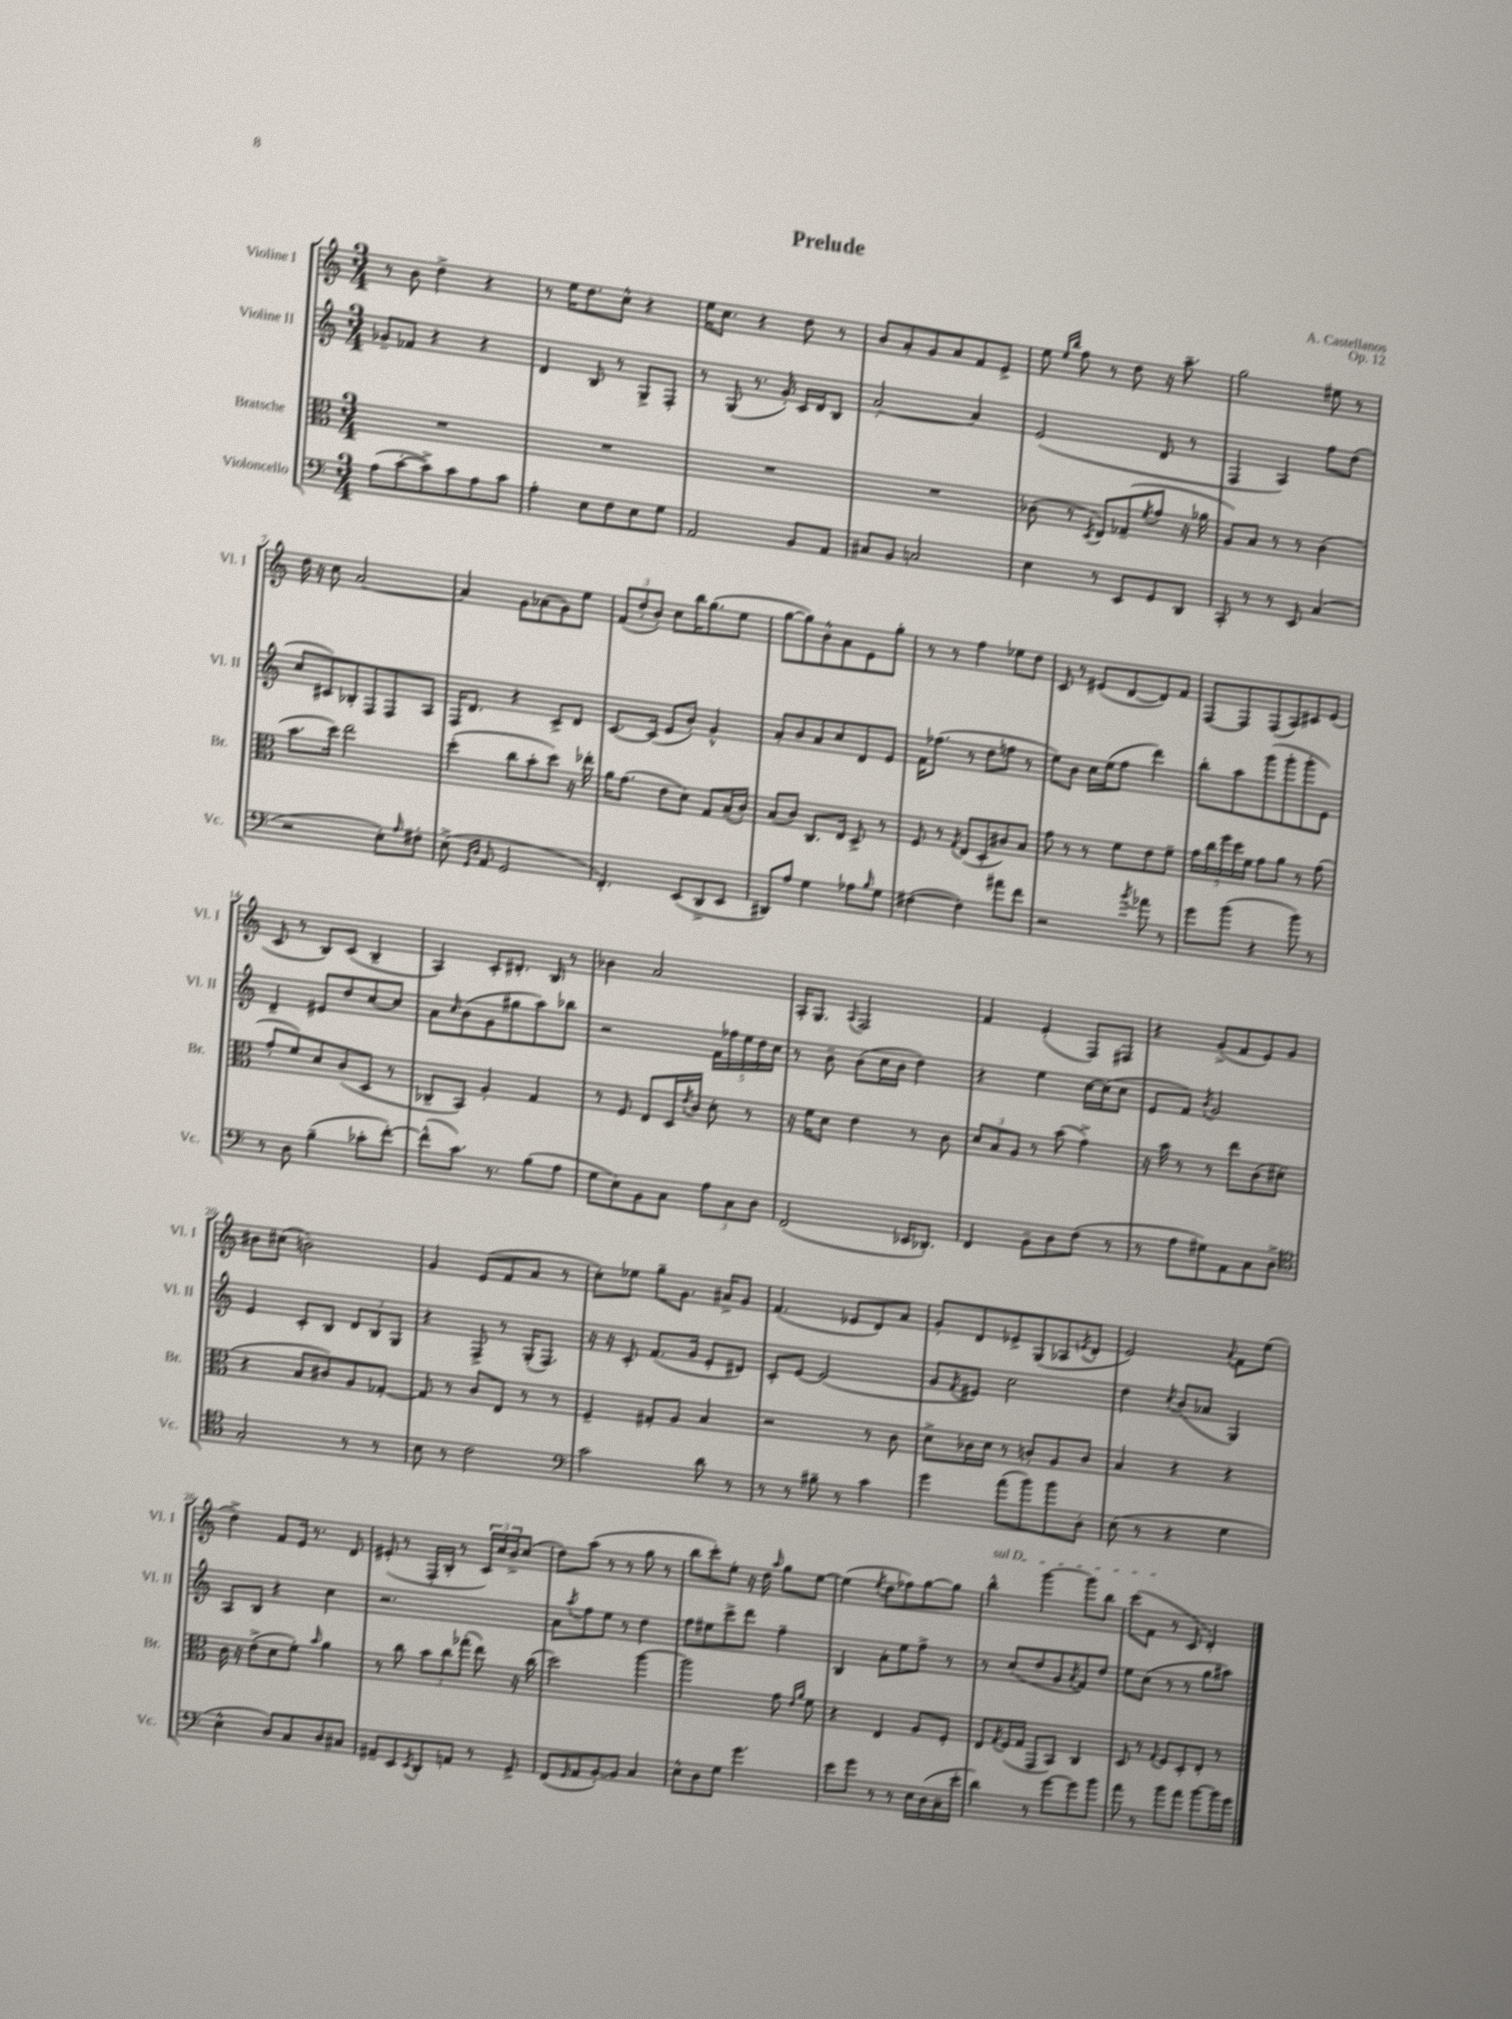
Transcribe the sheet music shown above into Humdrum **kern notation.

**kern	**kern	**kern	**kern
*staff4	*staff3	*staff2	*staff1
*clefF4	*clefC3	*clefG2	*clefG2
*k[]	*k[]	*k[]	*k[]
*M3/4	*M3/4	*M3/4	*M3/4
(8A\L	2.r	8g-~/L	8r
[8c'\	.	8f-/J	8b\
8c^\])	.	4r	4dd^\
8c\	.	.	.
8A\	.	4r	4r
8c\J	.	.	.
=	=	=	=
4A'\	2.r	4d/	8r
.	.	.	16ee\LK
.	.	.	8.dd\
8E\L	.	8B/	.
8F\	.	8r	8cc^^\J
8E\	.	8G^/L	4r
8G\J	.	8F'/J	.
=	=	=	=
2AA/	2.r	8r	16ee\LK
.	.	.	8.cc\J
.	.	(8G/	.
.	.	8.r	4r
.	.	16g'/)	.
8BB/L	.	16c/LL	8dd\
.	.	16d/J	.
8AA/J	.	8B/J	8r
=	=	=	=
8C#/L	2.r	[2a'/	8b/L
8BB/J	.	.	8a'/
2C/	.	.	8g/
.	.	.	8a/
.	.	4a/]	8f/
.	.	.	8e^/J
=	=	=	=
4E\	(8c-\	(2e/	8ee\
.	.	.	16qqee/LL
.	.	.	16qqbb/JJ
.	8r	.	8ff\
.	8qD/	.	.
8r	8E/L)	.	8r
8EE/L	(8G-~/	.	8dd\
.	8qf/	.	.
8GG/	8g/J	8d/	16r
.	.	.	8.aa~\
8DD/J	16r	8r	.
.	16a-\	.	.
=	=	=	=
8CC'/	8A/L)	4F/	2gg\
8r	8B/J	.	.
8r	8r	4A/)	.
8EE/	8r	.	.
(4C/	(4c\	8ff\L	8ee#\
.	.	(8dd\J	8r
=	=	=	=
2r	8.b\L	8cc/L	16dd\
.	.	.	16r
.	.	8c#/)	8cc\
.	16dd\Jk)	.	.
.	2ee\	8B-'/	[2a/
.	.	8F/	.
8E'\L)	.	8F/	.
16qqA/	.	.	.
8F#'\J	.	8A/J	.
=	=	=	=
(8E^\	(4dd'\	16F/LK	4a/]
.	.	8.d/J	.
16qqGG/LL	.	.	.
16qqD/JJ	.	.	.
8AA/	.	.	.
2GG/	8cc\L	4r	8g\L
.	8b'\	.	(8a-\
.	8dd\J)	8c^/L	8g\)
.	16r	8d/J	8ee\J
.	16ee-'\	.	.
=	=	=	=
4.FF'/)	16a\LK	[8.c/L	(12f/L
.	(8.g\J	.	.
.	.	.	12dd'/
.	.	.	12b'/J)
.	.	(16c/]Jk	.
.	8e\L	8e/L	8cc\L
(8EE/L	8d\J)	8b'/J)	16bb\K
.	.	.	(8.gg\
8DD^/	8G/L	4g^^/	.
8EE/J	(16B~/L	.	8ee\J
.	16c'/JJ)	.	.
=	=	=	=
8DD#/L)	(8B/L	8a'/L	[8gg\L
8A/J	8c/J)	8b/	8gg\])
4G\	8.C/L	8a/	8b^^\
.	.	8cc/	8a\
.	16E/Jk	.	.
8A-\L	8D^/	8d/	8e\
16qqB/	.	.	.
8G\J	8r	8e/J	8gg'\J
=	=	=	=
([4F#\	8F/	16f\LK	8r
.	.	(8.ff-\J	.
.	8r	.	8r
.	8qG/	.	.
4F#\])	(8E/L	8r	4ff\
.	8D'/	8dd\L	.
8a#\L	8c#/)	8ff\J	8ee-\L
8f\J	8B/J	8r	8dd\J
=	=	=	=
2r	8g\	8ee\L)	8c/
.	8r	8b\J	8r
.	8r	16cc\LL	(8e#/L
.	.	(16ee\J	.
.	8f\L	8ff\J	[8d/
8qb/	.	.	.
8a-\	8e\	4ddd\)	8d/])
8r	8f~\J	.	8f/J
=	=	=	=
8g\L	20g\LL	8bb'\L	[8F/L
.	20cc\	.	.
.	20ff\	.	.
(8b\J	.	8aa\	8F/]
.	20dd\	.	.
.	20f\JJ	.	.
4r	8g\L	(8ggg\	(8F/
.	8a\J	8ggg'\	8A/)
8b\)	8r	8ggg'\	8c#/
8r	(8g\	8e\J)	(8e/J
=	=	=	=
8r	8g'/L	4d~/	8c/
8D\	8f/)	.	8r
(4B~\	8d/	8e#/L	8B/L)
.	(8c/	8dd/	(8c/J
8c-'\L	8D/J	[8cc/	4B~/
[8f'\J)	8r	8cc/]J	.
=	=	=	=
(8f^^\]L	8C-~/L	8a\L	4A/)
.	.	16qqcc/	.
8.c\J)	8BB/J)	(8b\	.
.	4A'/	8g\	8c'/L
8.r	.	.	.
.	.	8gg#\	8.d#'/J
(8B\L	4G/	8aa\)	.
.	.	.	16B/
8A\J	.	8bb-\J	8r
=	=	=	=
8G\L	8r	2r	4b-\
8E\)	8F/	.	.
8BB\	8E/L	.	2a/
8C\J	16D/L	.	.
.	8qe/	.	.
.	16c/JJ	.	.
12A\L	8d'\	20f\LL	.
.	.	20ff-\	.
12C\	.	.	.
.	.	20ee\	.
.	8r	.	.
.	.	20dd\	.
12D\J	.	.	.
.	.	20cc\JJ	.
=	=	=	=
(2FF/	16r	8r	16A'/LK
.	16f\LK	.	8.G/J
.	8d\J	8b~\	.
.	.	.	8qqA/
.	4e\	(8b\L	2F/
.	.	16cc\L	.
.	.	16b\JJ	.
16EE-/LK	8r	4dd\)	.
8.DD-'/J)	.	.	.
.	8c\	.	.
=	=	=	=
4FF/	12d/L	4r	4f/
.	12B/	.	.
.	12A/J	.	.
8BB~\L	8r	4ee\	(4e'/
8D\	(8b\	.	.
(8F\J	4g^\)	[16cc\LL	8F/L)
.	.	(16cc\]J	.
8r	.	8cc\J	8F#/J
=	=	=	=
8r	16r	8e/L	4r
.	16b\	.	.
8A\L	8r	8f/J)	.
.	.	8qb/	.
8G#\)	8r	2g/	(8g^/L
8AA\	8ee\L	.	8f/
8C\	(8c\	.	8e/)
8D^\J	8d#'\J	.	8g/J
=	=	=	=
*clefC4	*	*	*
2G'/	4r	4e/	8b#\L
.	.	.	(8cc#\J
.	8B/L	8c'/L	2b\)
.	8c#/)	8B/J	.
8r	8A/	12d/L	.
.	.	12B/	.
8r	[8G-'/J	.	.
.	.	12G/J	.
=	=	=	=
8B\	8G-/]	4r	4g/
8r	8r	.	.
2c\	8c/L	8F^/	(8e/L
.	8E/J	8r	8f/
.	8r	(16G'/LK	8a/J
.	.	8.F/J)	.
.	8r	.	8r
=	=	=	=
*clefF4	*	*	*
2c\	4F~/	16r	8cc'\L)
.	.	16r	.
.	.	8c'/	8ee-\J
.	8G#'/L	(8.f/L	8gg~\L
.	8A/J	.	8.g\J
.	.	16g/Jk	.
8d\	4B/	8e'/L	.
.	.	.	16a#^/LK
8r	.	8d#/J)	8g/J
=	=	=	=
8r	2r	8c'/L	(4.f/
8r	.	[8e/J	.
8B#~\	.	(2e/]	.
8r	.	.	8e-/L
4c\	8r	.	8d/)
.	8c\	.	8a/J
=	=	=	=
4g\	8d^\L	8g/L	8g'/L
.	.	8qf/	.
.	16c-\L	8e#/J)	8d/
.	16d\JJ	.	.
(8a\L	8r	2cc\	8e-^/
8b\)	8c'/L	.	(8G/
8b\	8A/	.	8A-/
.	.	.	8qe/
8D'\J	8c/J	.	8d'/J
=	=	=	=
(8E\	4B/	4dd\	2e/)
8r	.	.	.
.	.	8qcc/	.
4r	4r	(8b/L	.
.	.	8a-/J	.
.	.	.	8qqa/
4G\	4r	4G/)	8f\L
.	.	.	(8ee\J
=	=	=	=
4E^^\	16c\	8A/L	4dd^\)
.	16r	.	.
.	(8e^\L	8B/J	.
8D/L)	8d\	4r	8f/L
8C/	8f'\J)	.	16e/Jk
.	.	.	8.r
.	16qqb/	.	.
8D/	4a\	4cc\	.
8C#/J	.	.	8d/
=	=	=	=
8AA#~/L	8r	2.r	(8e#'/
8EE/	8cc\	.	8r
8qEE/	.	.	.
8DD'/	12b\L	.	16F'/LL
.	.	.	16B'/JJ
.	12cc\	.	.
8AA/J	.	.	8r
.	(12gg-'\J	.	.
8r	8ee\)	.	24c/LL)
.	.	.	24cc/
.	.	.	24b^/J
8GG^/	16r	.	(8cc/J
.	(16cc\	.	.
=	=	=	=
(8FF/L	2dd\)	8a\L	8dd\L)
16qqGG/	.	8qaa/	.
8AA/	.	8ff\	(8aa\J
[8BB'/)	.	8ee\J	8r
8BB/]J	.	8r	8r
4C/	[4aa\	4dd\	8gg\
.	.	.	8r
=	=	=	=
8E^^\L	2aa\]	8ff\L	8bb\L
8D\	.	8ee#\	8ccc'\)
8G\J	.	8ccc^\	8ee'\J
4.g\	.	8ddd\J	16r
.	.	.	16dd\
.	.	.	16qqaa/
.	8g\	4ff~\	8gg\L
.	16qqe/LL	.	.
.	16qqa/JJ	.	.
.	8f\	.	[8ee\J
=	=	=	=
8e\L	4r	4B/	(4ee\]
8g\J	.	.	.
.	.	.	8qee/
8r	4E/	8a'\L	8dd\L
8r	.	8ee\	8ff-\)
16E\LL	8A/L	8ff^\J	[8gg\
(16D\	.	.	.
16C~\	8F'/J	8r	8gg\]J
16e'\JJ	.	.	.
=	=	=	=
4d\)	8E/L	8r	4bb^^\
.	8qG/	.	.
.	(16F/L	(8cc/L	.
.	16G/JJ	.	.
8r	8GG/L	8dd/	[4ggg\
[8g\L	8BB/J)	8g/	.
.	.	8qa/	.
8g\]	4C/	8f/)	8ggg\]L
8b\J	.	8dd/J	8bb\J
=	=	=	=
8a\	8D/	8ee\L	(8ccc\L
8r	8r	(8cc\J	8f\J
.	8qqG/	.	.
8b\L	8F/L	8r	8r
8a\J	8D'/	8r	8c/
[8b\L	8E'/J	8gg\L	4d'/)
16b\]L	8r	8aa#\J)	.
16g\JJ	.	.	.
==	==	==	==
*-	*-	*-	*-
